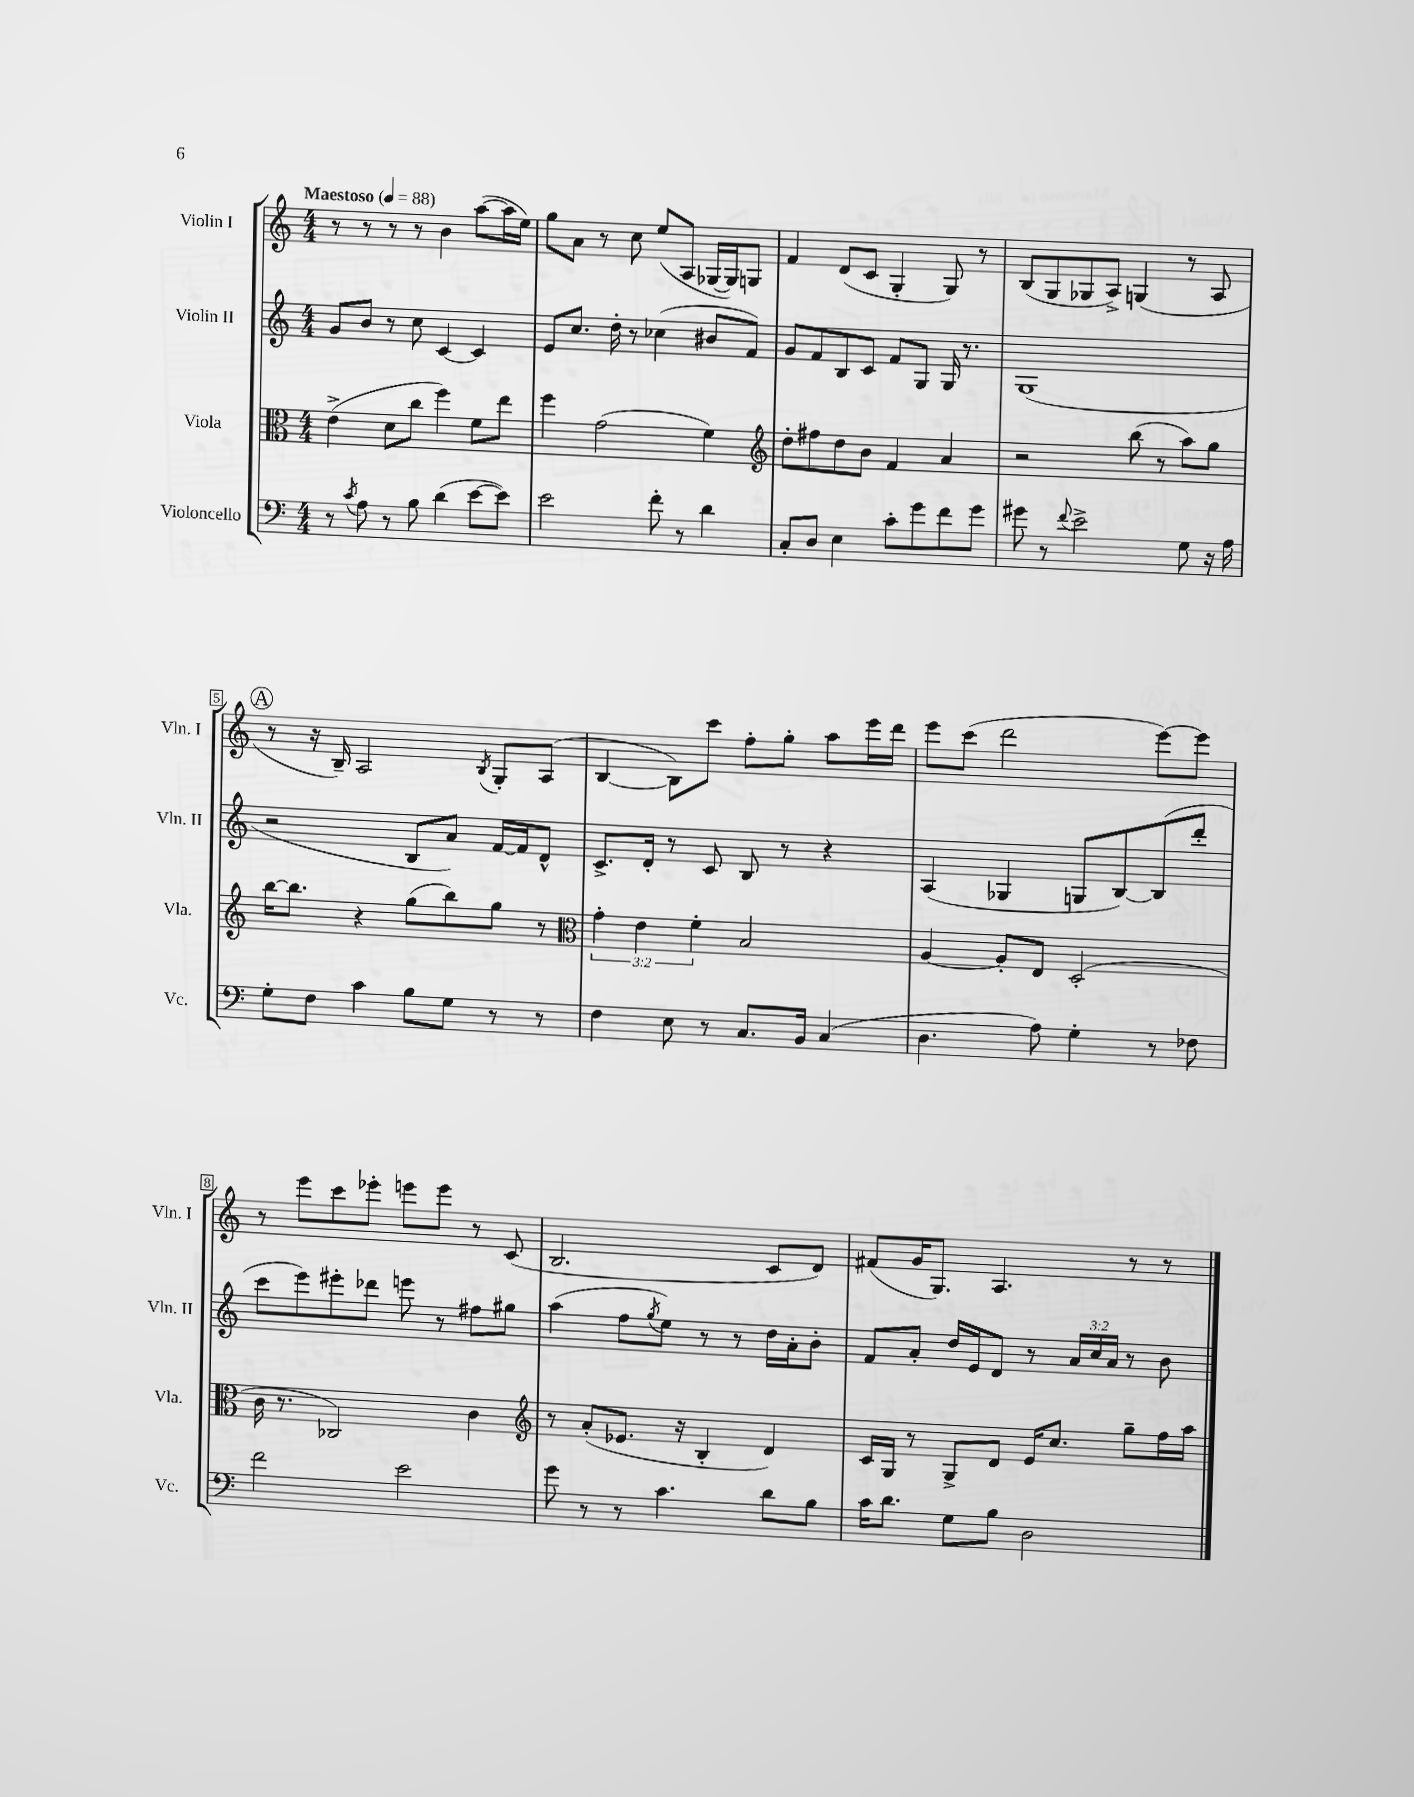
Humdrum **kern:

**kern	**kern	**kern	**kern
*staff4	*staff3	*staff2	*staff1
*clefF4	*clefC3	*clefG2	*clefG2
*k[]	*k[]	*k[]	*k[]
*M4/4	*M4/4	*M4/4	*M4/4
*MM88	*MM88	*MM88	*MM88
8r	(4e^	8g	8r
8qc	.	.	.
8A	.	8b	8r
8r	8d	8r	8r
8B	8cc	8cc	8r
(4d	4ff)	[4c	4b
[8e	8f	4c]	([8aa
8e])	8ee	.	16aa]
.	.	.	16ee)
=	=	=	=
2e	4ff	8e	8gg
.	.	8.cc	8a
.	(2g	.	8r
.	.	16dd'	.
.	.	8r	8cc
8f'	.	(4cc-	(8ee
8r	.	.	8A
4d	4f)	8b#	[16G-
.	.	.	16G-])
.	.	8f)	8G
=	=	=	=
*	*clefG2	*	*
8C'	8dd'	8g	4f
8D	8ff#	8f	.
4E	8dd	8B	(8d
.	8b	8c	8c
8c'	4f	8f	4G'
8g	.	8G	.
8f	4a	16G	8G)
.	.	8.r	.
8g	.	.	8r
=	=	=	=
8g#	2r	(1G	(8B
8r	.	.	8G
8qqf	.	.	.
2e^	.	.	8G-
.	.	.	8A^)
.	(8bb	.	(4G
.	8r	.	.
8G	8aa)	.	8r
16r	8gg	.	8A
16A	.	.	.
=	=	=	=
8G'	[16bb	2r	8r
.	8.bb]	.	.
8F	.	.	16r
.	.	.	16B~)
4c	4r	.	2A
8B	(8gg	8B	.
8G	8bb)	8a)	.
.	.	.	8qB
8r	8gg	[16f	8G'
.	.	16f]	.
8r	8r	8d^^	(8A
=	=	=	=
*	*clefC3	*	*
4F	6g'	8.c^	[4B
.	6e	.	.
.	.	16d'	.
8E	.	8r	8B])
.	6f'	.	.
8r	.	8c	8ccc
8.C	2B	8B	8ff'
.	.	8r	8gg'
16BB	.	.	.
(4C	.	4r	8aa
.	.	.	16eee
.	.	.	16ddd
=	=	=	=
4.D	[4A	(4A	8eee
.	.	.	(8ccc
.	8A']	4G-	2ddd
8A)	8E	.	.
4G'	(2D'	8G	.
.	.	[8B)	.
8r	.	(8B]	[8eee)
8F-	.	8ddd'	8eee]
=	=	=	=
2f	16c	8ccc	8r
.	8.r	.	.
.	.	8eee)	8eee
.	2C-)	8eee#'	8ccc
.	.	8ddd-	8eee-'
2e	.	8eee	8eee
.	.	8r	8eee
.	4c	8ff#	8r
.	.	8gg#	(8c
=	=	=	=
*	*clefG2	*	*
8g	8r	(4aa	2.B
8r	(8a'	.	.
8r	8.e-	8ff	.
.	.	8qgg	.
4.c	.	8ee)	.
.	16r	.	.
.	4B'	8r	.
.	.	8r	.
8d	4d)	16dd	8c
.	.	16a'	.
8B	.	8b'	8d)
=	=	=	=
16c	16c	8f	(8f#
8.d	16G	.	.
.	8r	8a'	16g
.	.	.	8.G)
8G	8G^	16dd	.
.	.	16e	.
8B	8d	8d	4.A
2D	16e	8r	.
.	8.cc	.	.
.	.	24a	.
.	.	24cc	.
.	.	24a	.
.	8gg~	8r	8r
.	16ff	8b	8r
.	16aa	.	.
==	==	==	==
*-	*-	*-	*-
